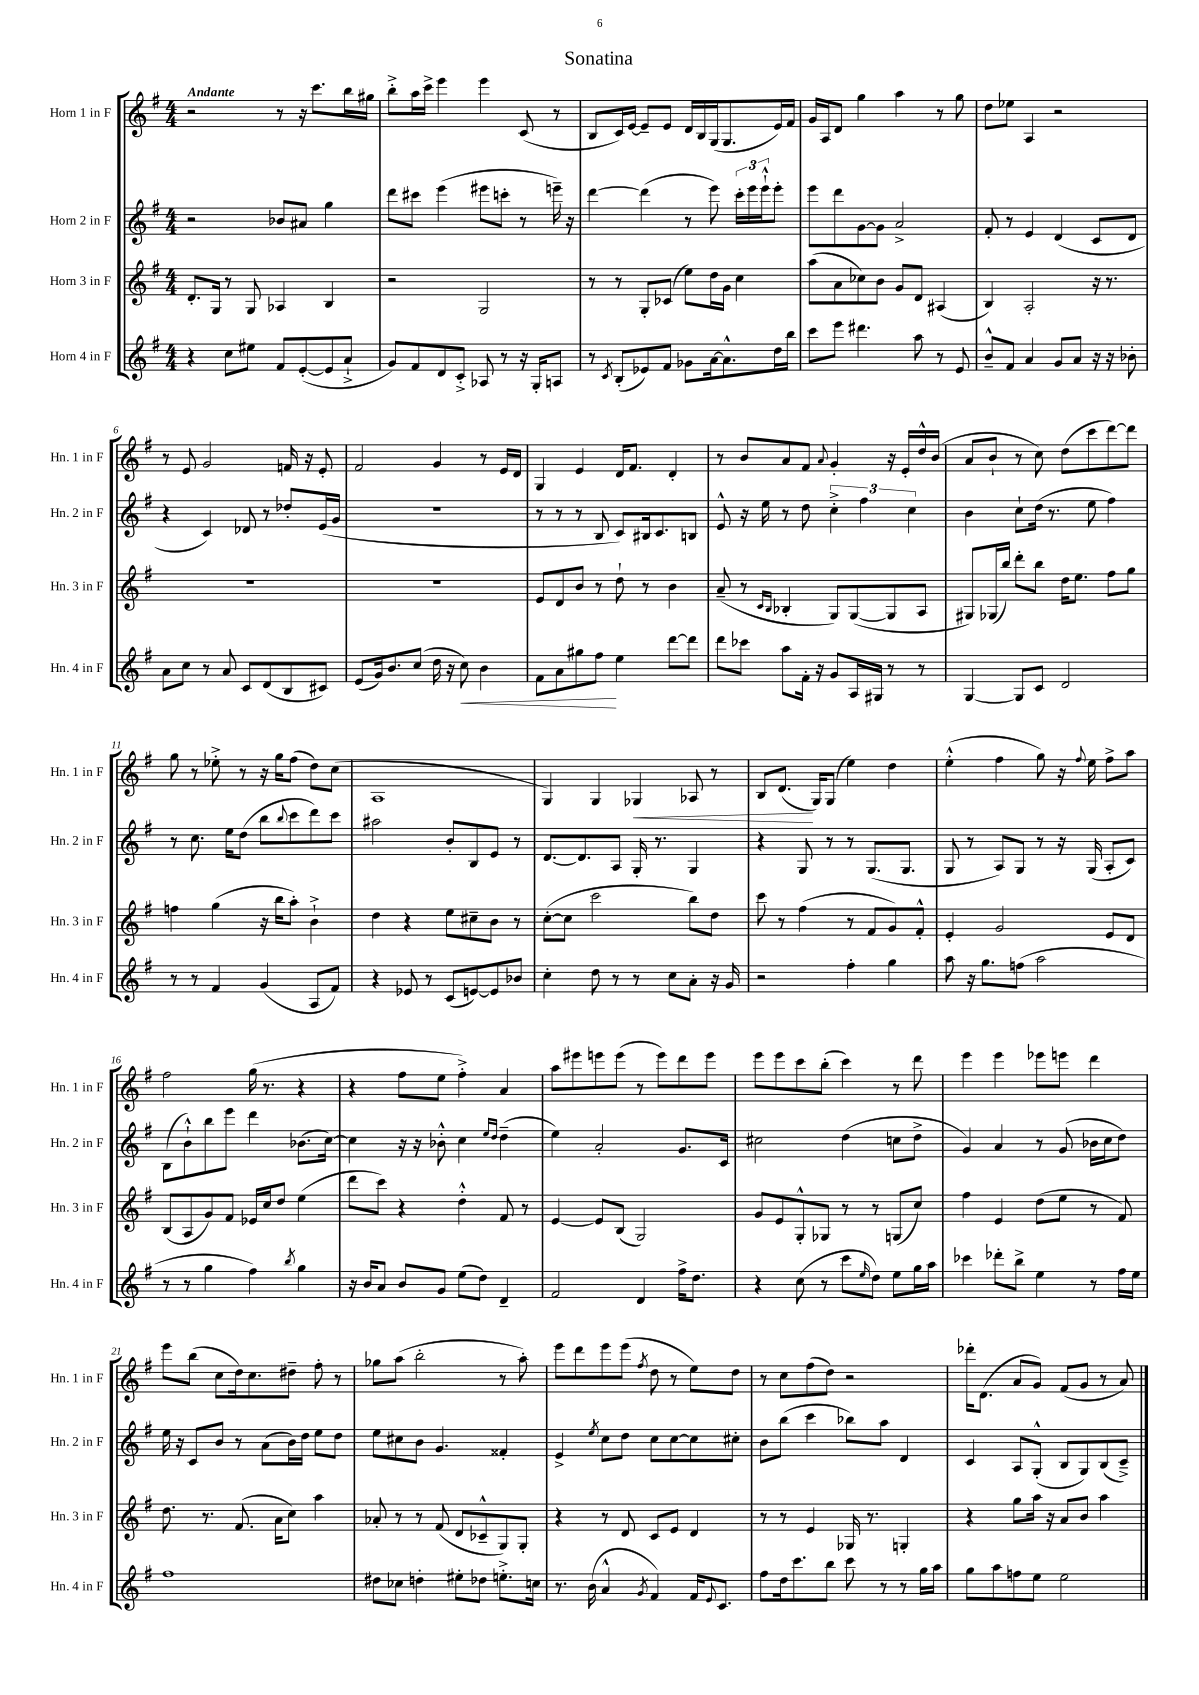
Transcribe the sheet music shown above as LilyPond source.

\header { title = "Sonatina" }
<<
\new StaffGroup <<
\new Staff = "s0" \with { instrumentName = "Horn 1 in F" shortInstrumentName = "Hn. 1 in F" } {
    \clef treble \key g \major \numericTimeSignature \time 4/4 \tempo "Andante"
    r2 r8 r16 c'''8. b''16 gis''16 |
    b''8-.-> a''16 c'''16-> e'''4 e'''4 c'8( r8 |
    b8 c'16) e'16~ e'8-- e'8 d'16 b16 g16( g8. e'16) fis'16 |
    g'16 a16 d'8 g''4 a''4 r8 g''8 |
    d''8 ees''8 a4 r2 |
    r8 e'8 g'2 f'16 r16 e'8-. |
    fis'2 g'4 r8 e'16 d'16 |
    g4 e'4 d'16 fis'8. d'4-. |
    r8 b'8 a'8 fis'8 \appoggiatura { a'8 } g'4-. r16 e'16-. d''16-^ b'16( |
    a'8 b'8-! r8 c''8) d''8( c'''8 d'''8~) d'''8 |
    g''8 r8 ees''8-.-> r8 r16 g''16 fis''8( d''8) c''8( |
    a1 |
    g4) g4 ges4\< aes8 r8 |
    b8 d'8.\!( g16) g8( e''4) d''4 |
    e''4-.-^( fis''4 g''8) r16 \appoggiatura { fis''8 } e''16 fis''8-> a''8 |
    fis''2 g''16( r8. r4 |
    r4 fis''8 e''8 fis''4-.->) a'4 |
    a''8 eis'''8 e'''8 e'''8( r8 e'''8) d'''8 e'''8 |
    e'''8 e'''8 c'''8 b''8-.( c'''4) r8 d'''8 |
    e'''4 e'''4 ees'''8 e'''8 d'''4 |
    e'''8 b''8( c''8 d''16) c''8. dis''8-- fis''8-. r8 |
    ges''8 a''8( b''2-. r8 a''8-.) |
    e'''8 d'''8 e'''8 e'''8( \acciaccatura { fis''8 } d''8 r8 e''8) d''8 |
    r8 c''8 fis''8( d''8) r2 |
    des'''16-. d'8.( a'8 g'8) fis'8( g'8 r8 a'8) \bar "|." |
}
\new Staff = "s1" \with { instrumentName = "Horn 2 in F" shortInstrumentName = "Hn. 2 in F" } {
    \clef treble \key g \major \numericTimeSignature \time 4/4
    r2 bes'8 ais'8 g''4 |
    d'''8 cis'''8 e'''4( eis'''8 c'''8-. r8 e'''16--) r16 |
    d'''4~ d'''4( r8 e'''8) \tuplet 3/2 { c'''16-. e'''16 e'''16-!-^ } e'''8-. |
    e'''8 d'''8 g'8~ g'8 a'2-> |
    fis'8-. r8 e'4 d'4( c'8 d'8 |
    r4 c'4) des'8 r8 des''8-. e'16( g'16 |
    R1 |
    r8 r8 r8 b8 c'8) bis16 c'8. b8 |
    e'8-^ r16 e''16 r8 d''8 \tuplet 3/2 { c''4-.-> fis''4 c''4 } |
    b'4 c''8-! d''16( r8. e''8 fis''4) |
    r8 c''8. e''16 d''8( b''8 \appoggiatura { b''8 } c'''8 d'''8) c'''8 |
    ais''2 b'8-. b8 e'8 r8 |
    d'8.~ d'8. a8 g16-. r8. g4 |
    r4 g8 r8 r8 g8.( g8. |
    g8 r8 a8) g8 r8 r16 g16( a8-. c'8) |
    b8( b'8-!-^) b''8 e'''8 d'''4 bes'8.( c''16~) |
    c''4 r16 r16 bes'8-.-^ c''4 \grace { e''16 d''16 } d''4--( |
    e''4) a'2-. g'8. c'16 |
    cis''2 d''4( c''8 d''8-> |
    g'4) a'4 r8 g'8( bes'16 c''16 d''8) |
    e''16 r16 c'8 b'8 r8 a'8( b'16) d''16 e''8 d''8 |
    e''8 cis''8 b'8 g'4. fisis'4-. |
    e'4-> \acciaccatura { e''8 } c''8 d''8 c''8 c''8~ c''8 cis''8-. |
    b'8 b''8( c'''4 bes''8) a''8 d'4 |
    c'4 a8 g8-.-^( b8 g8) b8( c'8--->) \bar "|." |
}
\new Staff = "s2" \with { instrumentName = "Horn 3 in F" shortInstrumentName = "Hn. 3 in F" } {
    \clef treble \key g \major \numericTimeSignature \time 4/4
    d'8.-. g16 r8 g8 aes4 b4 |
    r2 g2 |
    r8 r8 g8-. ces'8( e''8) d''16 g'16 c''4 |
    a''8( a'8 ces''8) b'8 g'8 d'8 ais4( |
    b4) a2-. r16 r8. |
    R1 |
    R1 |
    e'8 d'8 b'8 r8 d''8-! r8 b'4 |
    a'8--( r8 \grace { c'16 b16 } bes4-. g8) g8~( g8 a8 |
    gis8) ges16( b''16) d'''8-. b''8 d''16 e''8. fis''8 g''8 |
    f''4 g''4( r16 b''16 a''8-.) b'4-!-> |
    d''4 r4 e''8 cis''8-- b'8 r8 |
    c''8~-.( c''8 c'''2 b''8) d''8 |
    c'''8 r8 fis''4( r8 fis'8 g'8) fis'8-.-^ |
    e'4-. g'2 e'8 d'8 |
    b8( a8 g'8) fis'8 ees'16 c''16 d''8 e''4( |
    d'''8 c'''8) r4 d''4-.-^ fis'8 r8 |
    e'4~ e'8 b8( g2) |
    g'8 e'8 g8-.-^ ges8 r8 r8 g8( c''8) |
    fis''4 e'4 d''8( e''8 r8 fis'8) |
    d''8. r8. fis'8.( a'16 c''8) a''4 |
    aes'8-. r8 r8 fis'8( d'8 ces'8---^ g8) g8-. |
    r4 r8 d'8 c'8 e'8 d'4 |
    r8 r8 e'4 ges16 r8. g4-. |
    r4 g''8 a''16 r16 a'8 b'8 a''4 \bar "|." |
}
\new Staff = "s3" \with { instrumentName = "Horn 4 in F" shortInstrumentName = "Hn. 4 in F" } {
    \clef treble \key g \major \numericTimeSignature \time 4/4
    r4 c''8 eis''8 fis'8 e'8~-.( e'8 a'8-!-> |
    g'8) fis'8 d'8 c'8-.-> aes8 r8 r16 g16-. a8 |
    r8 \acciaccatura { c'8 } b8-.( ees'8) fis'8 ges'8 a'16~ a'8.-^ d''16 b''16 |
    c'''8 e'''8 dis'''4. a''8 r8 e'8 |
    b'8---^ fis'8 a'4 g'8 a'8 r16 r16 bes'8-. |
    a'8 c''8 r8 a'8 c'8 d'8( b8 cis'8) |
    e'8( g'16) b'8. c''8( d''16 r16 c''8\<) b'4 |
    fis'8 a'8 gis''8 fis''8\! e''4 d'''8~ d'''8 |
    d'''8 ces'''8 a''8 fis'16-. r16 g'8 a16 gis16 r8 r8 |
    g4~ g8 c'8 d'2 |
    r8 r8 fis'4 g'4( a8 fis'8) |
    r4 ees'8 r8 c'8( e'8~) e'8 bes'8 |
    c''4-. d''8 r8 r8 c''8 a'8-. r16 g'16 |
    r2 fis''4-. g''4 |
    a''8 r16 g''8. f''8( a''2 |
    r8 r8 g''4 fis''4) \acciaccatura { b''8 } g''4 |
    r16 b'16 a'8 b'8 g'8 e''8( d''8) d'4-- |
    fis'2 d'4 fis''16-> d''8. |
    r4 c''8( r8 c'''8 \grace { e''16 } d''8) e''8 g''16 a''16 |
    ces'''4 des'''8-. b''8-> e''4 r8 fis''16 e''16 |
    fis''1 |
    dis''8 ces''8 d''4-. eis''8-. des''8 e''8.-.-> c''16 |
    r8. b'16( a'4-^ \acciaccatura { g'8 } fis'4) fis'16 \appoggiatura { e'8 } c'8. |
    fis''8 d''16 c'''8. b''8 c'''8 r8 r8 g''16 a''16 |
    g''8 a''8 f''8 e''8 e''2 \bar "|." |
}
>>
>>
